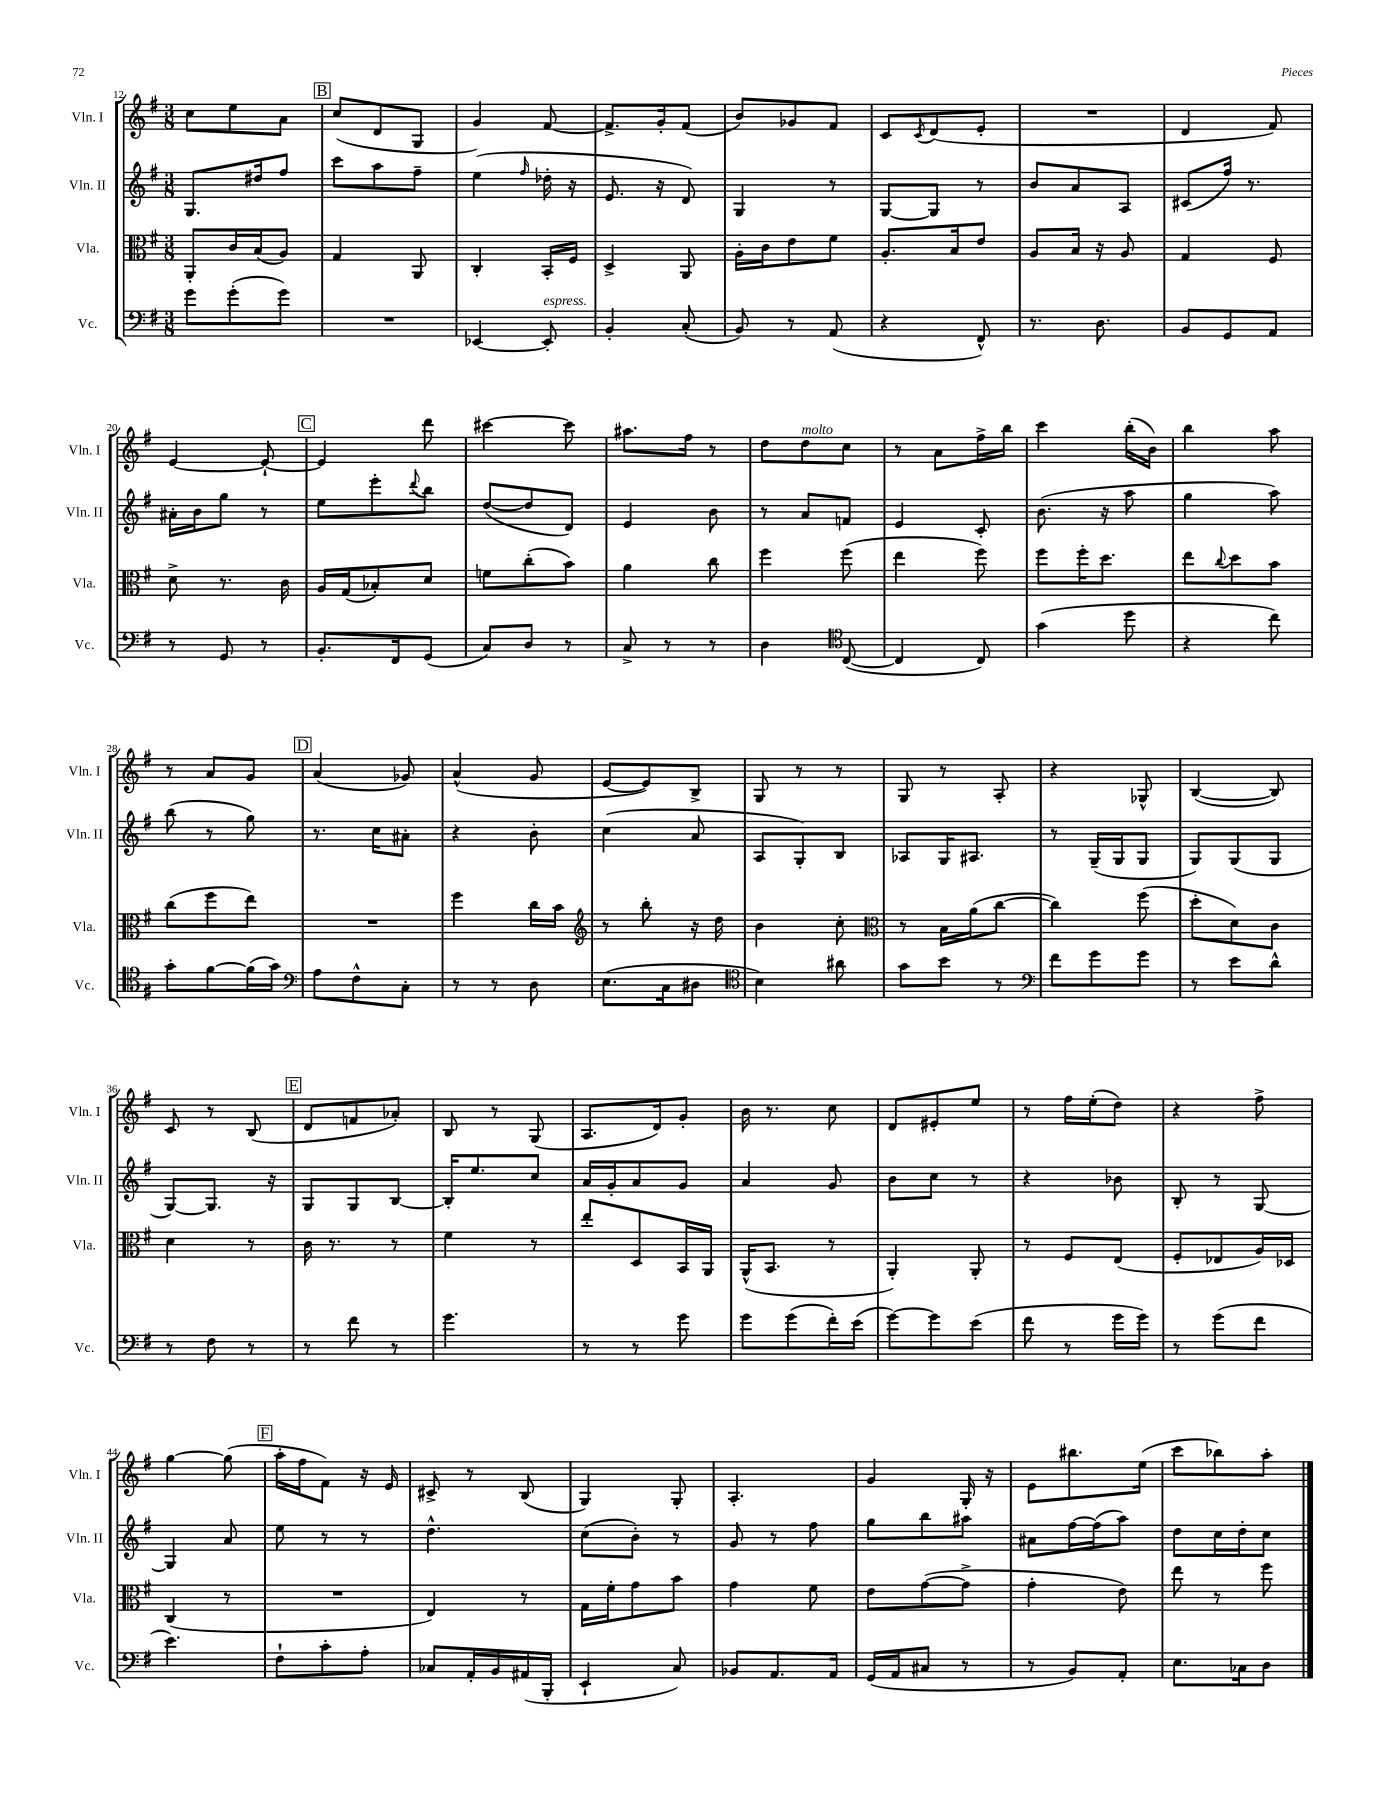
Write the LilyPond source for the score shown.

<<
\new StaffGroup <<
\new Staff = "s0" \with { instrumentName = "Vln. I" shortInstrumentName = "Vln. I" } {
    \clef treble \key g \major \numericTimeSignature \time 3/8
    c''8 e''8 a'8 |
    \mark \markup { \box "B" } c''8( d'8 g8 |
    g'4) fis'8~ |
    fis'8.-> g'16-. fis'8( |
    b'8) ges'8 fis'8 |
    c'8 \acciaccatura { c'8 } d'8( e'8-. |
    R4. |
    d'4 fis'8) |
    e'4~ e'8~-! |
    \mark \markup { \box "C" } e'4 d'''8 |
    cis'''4~ cis'''8 |
    ais''8. fis''16 r8 |
    d''8 d''8^\markup { \italic "molto" } c''8 |
    r8 a'8 fis''16-> b''16 |
    c'''4 b''16-.( b'16) |
    b''4 a''8 |
    r8 a'8 g'8 |
    \mark \markup { \box "D" } a'4( ges'8) |
    a'4-^( g'8 |
    e'8~ e'8) b8-> |
    g8 r8 r8 |
    g8 r8 a8-. |
    r4 ges8-^ |
    b4~( b8) |
    c'8 r8 b8( |
    \mark \markup { \box "E" } d'8 f'8 aes'8-.) |
    b8 r8 g8( |
    a8. d'16) g'8-. |
    b'16 r8. c''8 |
    d'8 eis'8-. e''8 |
    r8 fis''16 e''16-.( d''8) |
    r4 fis''8-> |
    g''4~ g''8( |
    \mark \markup { \box "F" } a''16-. fis''16 fis'8) r16 e'16 |
    cis'8-> r8 b8( |
    g4) g8-. |
    a4.-. |
    g'4 g16-. r16 |
    e'8 bis''8. e''16( |
    c'''8 bes''8) a''8-. \bar "|." |
}
\new Staff = "s1" \with { instrumentName = "Vln. II" shortInstrumentName = "Vln. II" } {
    \clef treble \key g \major \numericTimeSignature \time 3/8
    g8. dis''16 fis''8 |
    \mark \markup { \box "B" } c'''8 a''8 fis''8-- |
    e''4( \grace { fis''16 } des''16-. r16 |
    e'8. r16 d'8) |
    g4 r8 |
    g8~ g8 r8 |
    b'8 a'8 a8 |
    cis'8( fis''16) r8. |
    ais'16-. b'16 g''8 r8 |
    \mark \markup { \box "C" } e''8 e'''8-. \appoggiatura { d'''8 } b''8 |
    d''8~( d''8 d'8) |
    e'4 b'8 |
    r8 a'8 f'8 |
    e'4 c'8-. |
    b'8.( r16 a''8 |
    g''4 a''8) |
    b''8( r8 g''8) |
    \mark \markup { \box "D" } r8. c''16 ais'8-. |
    r4 b'8-. |
    c''4( a'8 |
    a8 g8-.) b8 |
    aes8 g16 ais8. |
    r8 g16--( g16 g8 |
    g8) g8( g8 |
    g8~) g8. r16 |
    \mark \markup { \box "E" } g8 g8 b8~ |
    b16-. e''8. c''8 |
    a'16 g'16-. a'8 g'8 |
    a'4 g'8 |
    b'8 c''8 r8 |
    r4 bes'8 |
    b8-. r8 g8~ |
    g4 a'8 |
    \mark \markup { \box "F" } e''8 r8 r8 |
    d''4.-^ |
    c''8( b'8-.) r8 |
    g'8 r8 fis''8 |
    g''8 b''8 ais''8 |
    ais'8 fis''16~ fis''16( a''8) |
    d''8 c''16 d''16-. c''8 \bar "|." |
}
\new Staff = "s2" \with { instrumentName = "Vla." shortInstrumentName = "Vla." } {
    \clef alto \key g \major \numericTimeSignature \time 3/8
    a,8-. c'16 b16( a8) |
    \mark \markup { \box "B" } g4 a,8 |
    c4-. b,16-. fis16 |
    d4-> a,8 |
    a16-. c'16 e'8 fis'8 |
    a8.-. b16 e'8 |
    a8 b16 r16 a8 |
    g4 fis8 |
    d'8-> r8. c'16 |
    \mark \markup { \box "C" } a16 g16( bes8-.) d'8 |
    f'8 c''8-.( b'8) |
    a'4 c''8 |
    fis''4 fis''8( |
    e''4 fis''8) |
    fis''8 fis''16-. d''8. |
    e''8 \appoggiatura { c''8 } d''8 b'8 |
    c''8( fis''8 e''8) |
    \mark \markup { \box "D" } R4. |
    fis''4 c''16 b'16 |
    \clef treble r8 b''8-. r16 d''16 |
    b'4 c''8-. |
    \clef alto r8 b16 a'16( c''8~ |
    c''4) fis''8( |
    d''8-. d'8) c'8 |
    d'4 r8 |
    \mark \markup { \box "E" } c'16 r8. r8 |
    fis'4 r8 |
    e''8-. d8 b,16 a,16 |
    a,16-^( b,8. r8 |
    a,4-.) a,8-. |
    r8 fis8 e8( |
    fis8-. ees8 a16) des16 |
    c4( r8 |
    \mark \markup { \box "F" } R4. |
    e4) r8 |
    g16 fis'16-. g'8 b'8 |
    g'4 fis'8 |
    e'8 g'8~( g'8-> |
    g'4-. e'8) |
    e''8 r8 fis''8 \bar "|." |
}
\new Staff = "s3" \with { instrumentName = "Vc." shortInstrumentName = "Vc." } {
    \clef bass \key g \major \numericTimeSignature \time 3/8
    g'8 g'8-.( g'8) |
    \mark \markup { \box "B" } R4. |
    ees,4~ ees,8-.^\markup { \italic "espress." } |
    b,4-. c8-.( |
    b,8) r8 a,8( |
    r4 fis,8-^) |
    r8. d8. |
    b,8 g,8 a,8 |
    r8 g,8 r8 |
    \mark \markup { \box "C" } b,8.-. fis,16 g,8( |
    c8) d8 r8 |
    c8-> r8 r8 |
    d4 \clef tenor c8~( |
    c4 c8) |
    g'4( d''8 |
    r4 c''8) |
    g'8-. fis'8~ fis'16( g'16) |
    \mark \markup { \box "D" } \clef bass a8 fis8-^ c8-. |
    r8 r8 d8 |
    e8.( c16 dis8 |
    \clef tenor b4) ais'8 |
    g'8 b'8 r8 |
    \clef bass fis'8 g'8 g'8 |
    r8 e'8 d'8-^ |
    r8 fis8 r8 |
    \mark \markup { \box "E" } r8 fis'8 r8 |
    g'4. |
    r8 r8 g'8 |
    g'8 g'8( fis'16-.) e'16( |
    g'8~) g'8 e'8( |
    fis'8 r8 g'16 g'16) |
    r8 g'8( fis'8 |
    e'4.) |
    \mark \markup { \box "F" } fis8-! c'8-. a8-. |
    ces8 a,16-. b,16 ais,16( b,,16-. |
    e,4-! c8) |
    bes,8 a,8. a,16 |
    g,16( a,16 cis8 r8 |
    r8 b,8) a,8-. |
    e8. ces16 d8 \bar "|." |
}
>>
>>
\layout { \context { \Score currentBarNumber = #12 } }
